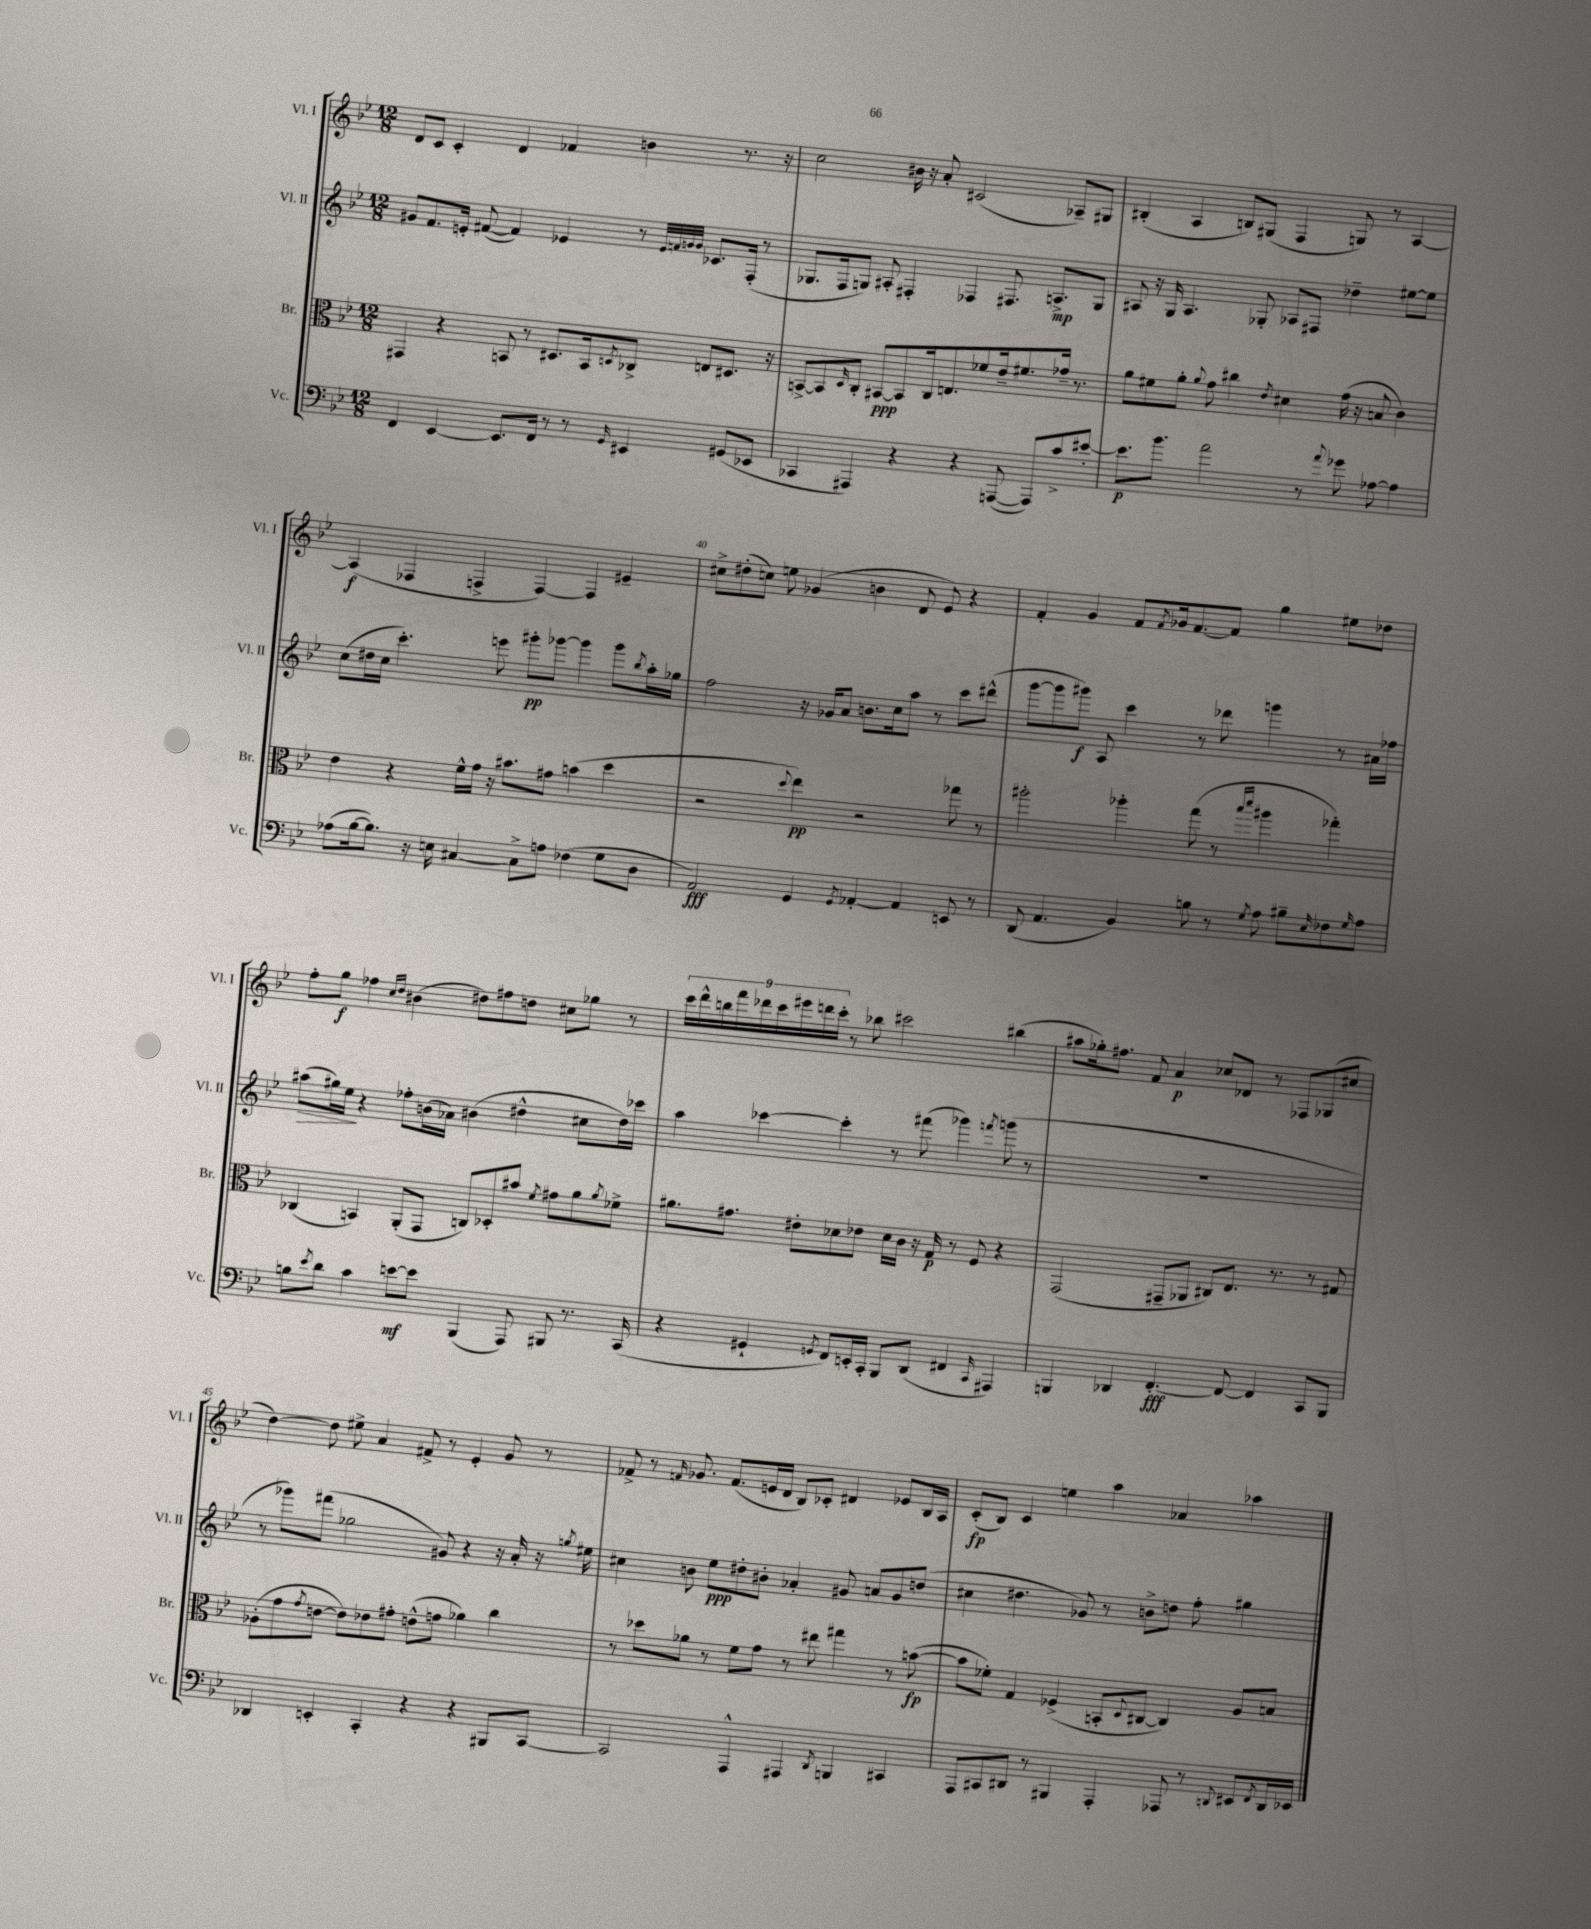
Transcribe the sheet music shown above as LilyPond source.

<<
\new StaffGroup <<
\new Staff = "s0" \with { instrumentName = "Vl. I" shortInstrumentName = "Vl. I" } {
    \clef treble \key bes \major \numericTimeSignature \time 12/8
    d'8 c'8 c'4-. d'4 fes'4 b'4 r8. r16 |
    c''2 bis'16 r16 a'8-. cis'2( aes8--) gis8 |
    bis4-.( a4 b8) gis8( f4 g8) r8 a4~ |
    a4\f( fes4 f4-> f4~) f4 eis'4-- |
    cis''8-> dis''8-.( c''8) e''8 ges'4( b'4 d'8 ees'8) r4 |
    f'4-. g'4 f'8 \acciaccatura { f'8 } ges'16 f'8.~ f'8 g''4 eis''8 des''8 |
    f''8-. g''8\f fes''4 \grace { c''16 d''16 } bis'4( dis''8) fis''8 d''8 cis''8 ges''8 r8 |
    \tuplet 9/8 { c'''16 d'''16-^ b''16 f'''16 des'''16 c'''16 eis'''16 d'''16 c'''16-. } r8 bes''8 cis'''2 bis''4( |
    ais''8 ges''16-.) fis''8. f'8 a'4\p ces''8 des'8 r8 fes8 ges8( cis''8 |
    d''4~) d''8 eis''8-> a'4 fis'8-> r8 ees'4-. g'8 r8 |
    fes'8-> r8 \grace { f'16 } ges'8. f'8.( e'16 d'16 bes8) ces'8-. dis'4 ees'8 bes16 a16 |
    c'8-.\fp( bes8) c'4 e''4 a''4 aes'4 aes''4 \bar "|." |
}
\new Staff = "s1" \with { instrumentName = "Vl. II" shortInstrumentName = "Vl. II" } {
    \clef treble \key bes \major \numericTimeSignature \time 12/8
    gis'8 f'8. e'16-. fis'8~( fis'4) ees'4 r8 \grace { ees'32 f'32 g'32 g'32 } ces'8. f16-.( r8 |
    ges8. f16 g8) ais8-. fis4-. fes4 fis8. a8.->\mp g8 |
    ais8 r16 g16 ais4. ges8-. aes8 fis8 des''4-- eis''8~ eis''8 |
    c''8( dis''16 c''16 c'''4.-.) e'''8 gis'''8-.\pp ges'''8~ ges'''4 ges'''8 \acciaccatura { bes''8 } a''16-. ges''16 |
    f''2 r16 ges'16 a'8 b'8. c''16 a''8 r8 c'''8 dis'''8-^( |
    g'''8~ g'''8 gis'''8\f) a8 c'''4 r8 des'''8 g'''4 r8 ais'16 fes''16 |
    ais''8\>( gis''16) ees''16\! r4 fes''8-. b'16( aes'16) bis'4( dis''4-^ cis''8 dis''16) ces'''16 |
    a''4 ces'''4~ ces'''4-. r8 fis'''8( ges'''4) \acciaccatura { f'''8 } g'''8( r8 |
    R1. |
    r8 ges'''8) fis'''8( ges''2 gis'8) r4 r16 a'16-. r16 \acciaccatura { g''8 } eis''16 |
    cis''4 b'8 ees''8\ppp dis''8-. bis'8-. aes'4-. gis'8 a'8 gis'8 d''8( |
    cis''4 dis''4. ges'8) r8 b'8-> d''8 f''8-. gis''4 \bar "|." |
}
\new Staff = "s2" \with { instrumentName = "Br." shortInstrumentName = "Br." } {
    \clef alto \key bes \major \numericTimeSignature \time 12/8
    gis,4 r4 b,8 r8 dis8. b,16 \acciaccatura { d8 } ces8-> e8 dis8. r16 |
    b,8~-> b,8 \grace { d16 } c8-. bis,8~\ppp bis,8 c16 e8. fes'8 ees'16-- fis'8. ges'16-- r8. |
    a'8 fis'8 a'8-. \appoggiatura { a'8 } g'8 cis''4 \acciaccatura { ees'8 } dis'4 g'16( r16 b8 c'4) |
    ees'4 r4 f'16-^ g'16 r16 bis'8. gis'8 b'4( d''4 |
    r2 \appoggiatura { d''8 } ees''4\pp) r2 ges''8 r8 |
    ais''2-. aes''4-. g''8( r8 \grace { bes''16 d'''16 } ais''4 ges''4-.) |
    ces4( b,4) a,8-.( g,8 c8) des8-. bis'8 \acciaccatura { f'8 } gis'8 a'8 \acciaccatura { a'8 } fes'8-> |
    ais'8. gis'8. eis'8-. des'8 ees'8 des'16 c'16 r16 g16\p r8 f8 r4 |
    g,2( gis,8-- aes,8 cis8) ees8. r8. r8 gis8 |
    aes8-.( g'8 \acciaccatura { g'8 } e'8~ e'8) ees'8 gis'8-. e'8-^( g'8 aes'4) c''4 |
    r8 des''8 aes'8 r8 f'8 g'8 r8 eis''8 gis''4 r8 b'8~\fp( |
    b'8 fes'8-.) g4 fes4->( b,8-. \appoggiatura { d8 } cis8~ cis4) a8 b8 \bar "|." |
}
\new Staff = "s3" \with { instrumentName = "Vc." shortInstrumentName = "Vc." } {
    \clef bass \key bes \major \numericTimeSignature \time 12/8
    f,4 ees,4~ ees,8. f,16 r8 r8 \grace { g,16 } eis,4 gis,8( ees,8 |
    ces,4 ais,,4) r4 r4 a,,8~( a,,8) c'8-> eis'8~-. |
    eis'8.\p bes'8. a'2 r8 \appoggiatura { a'8 } ges'8 aes8~ aes4 |
    aes8( bes16~ bes8.) r16 e16 cis4~ cis8-> a8 fes4( g8 d8 |
    a,2\fff) g,4 \acciaccatura { g,8 } aes,4~-. aes,4 e,8 r8 |
    d,8( a,4. bes,4) b8 r8 \acciaccatura { g8 } a8 bis8-- \grace { ees16 } fes8 \grace { g16 } a8 |
    b8 \acciaccatura { ees'8 } d'8 c'4 e'8~\mf e'8 bes,,4( a,,8) bis,,8 r8. c,16( |
    r4 gis,4-! \acciaccatura { g,8 } f,8) e,16-. c,16-. bes,,8 d,8( fis,4 \grace { c,16 } ais,,4) |
    b,,4 des,4 f,4.~-.\fff f,8~ f,4 c,8 b,,8 |
    des,4 e,4-. c,4-. r4 r4 bis,,8 c,8~ |
    c,2 a,,4-^ ais,,4 \acciaccatura { d,8 } b,,4 cis,4 |
    a,,8 cis,8 dis,8 r8 bis,,4 a,,4-. aes,,8 r8 \appoggiatura { d,8 } eis,8 \acciaccatura { f,8 } d,16 ees,16 \bar "|." |
}
>>
>>
\layout { \context { \Score currentBarNumber = #36 \override BarNumber.break-visibility = ##(#f #t #t) barNumberVisibility = #(every-nth-bar-number-visible 5) } }
